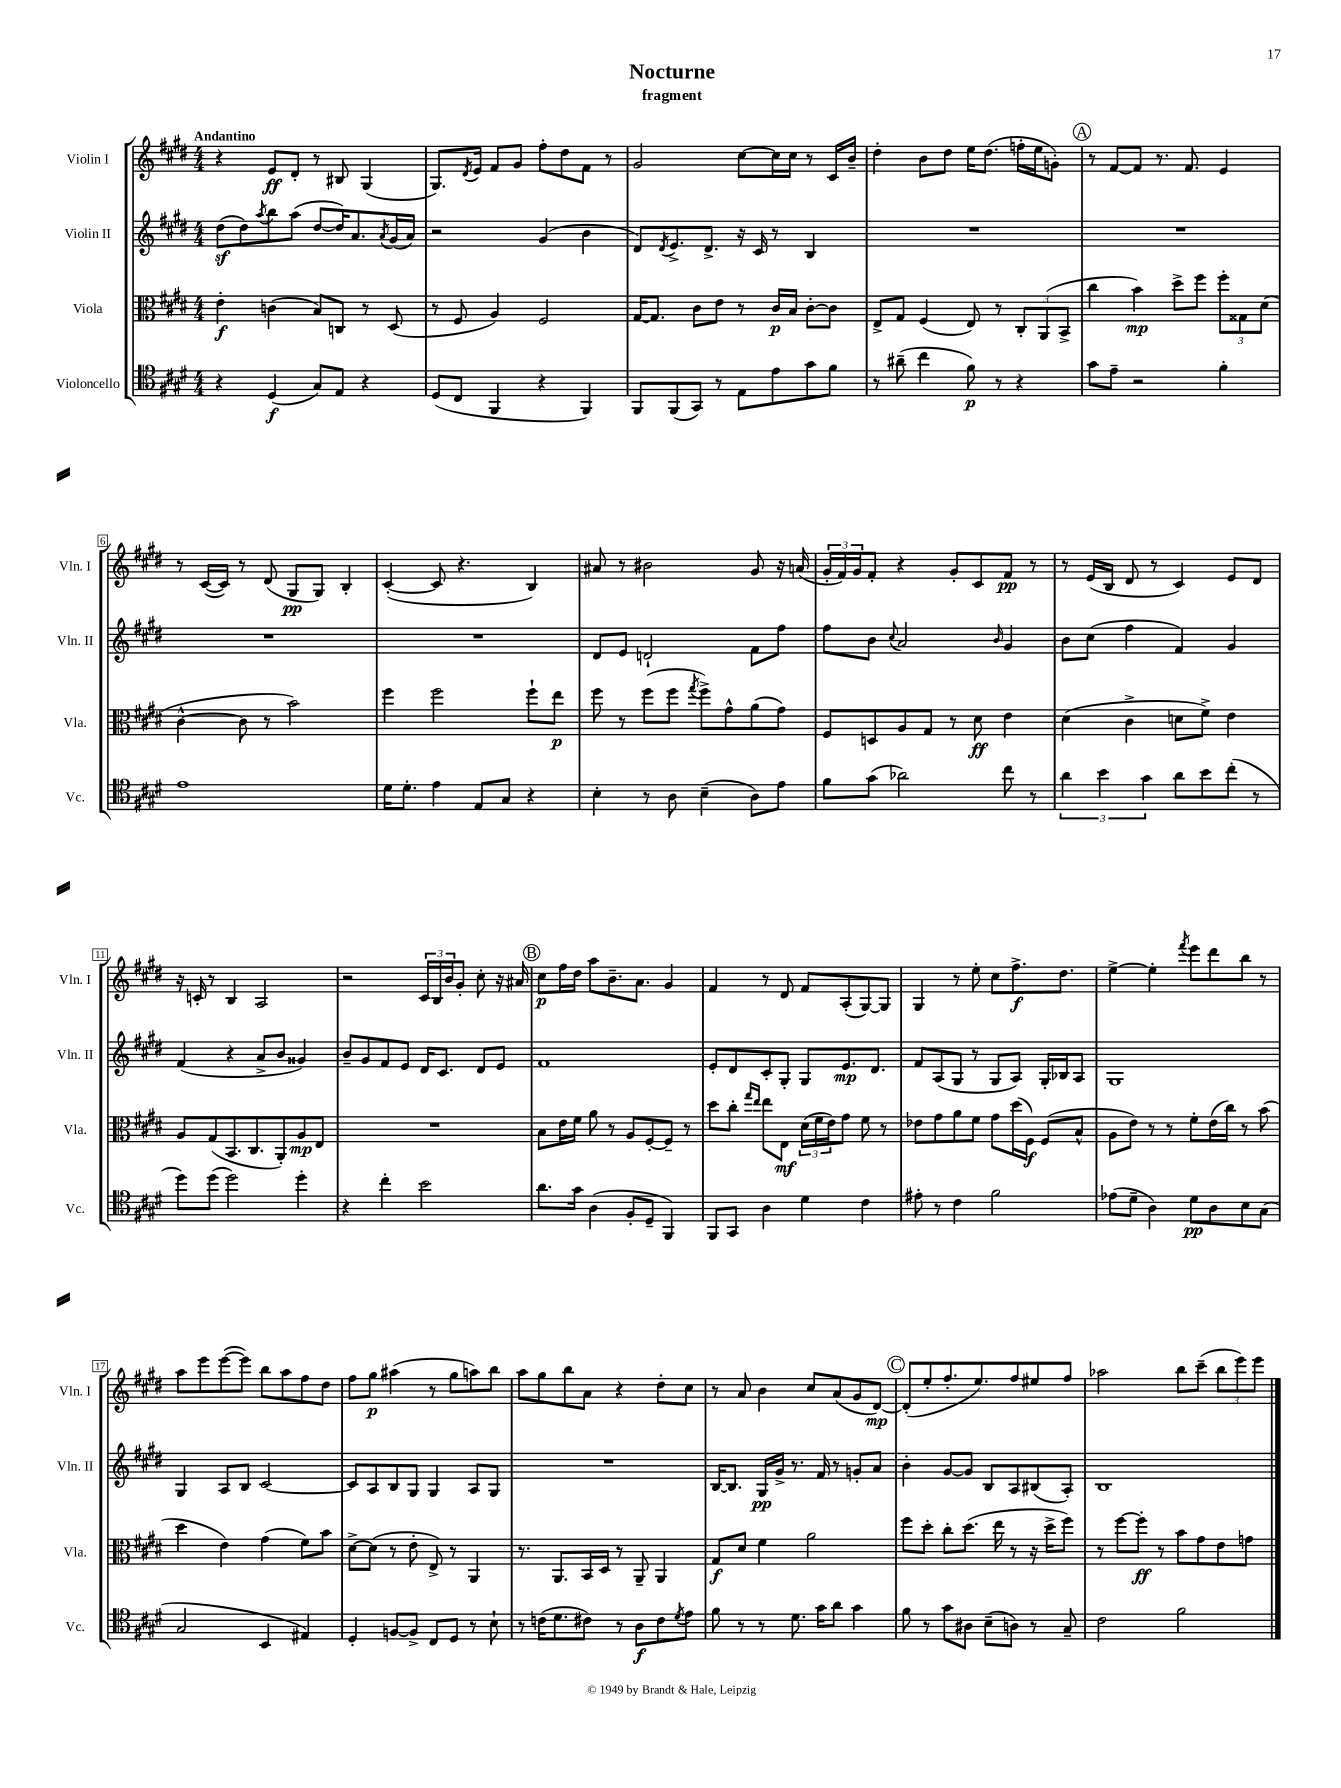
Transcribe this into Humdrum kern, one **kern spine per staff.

**kern	**kern	**kern	**kern
*staff4	*staff3	*staff2	*staff1
*clefC4	*clefC3	*clefG2	*clefG2
*k[f#c#g#d#]	*k[f#c#g#d#]	*k[f#c#g#d#]	*k[f#c#g#d#]
*M4/4	*M4/4	*M4/4	*M4/4
4r	4e'\	(8dd#\L	4r
.	.	8dd#\)	.
.	.	8qaa/	.
(4D#/	(4c\	8bb\	8e/L
.	.	(8aa\J	8d#'/J
8G#/L)	8B/L)	[8dd#/L	8r
8E/J	8C/J	16dd#/]K)	8B#/
.	.	8.a/	.
4r	8r	.	(4G#/
.	.	8qa/	.
.	(8D#/	(16g#/L	.
.	.	16a/JJ)	.
=	=	=	=
(8D#/L	8r	2r	8.G#/L)
8C#/J	8F#/	.	.
.	.	.	8qd#/
.	.	.	16e/Jk
4FF#/	4A/)	.	8f#/L
.	.	.	8g#/J
4r	2F#/	(4g#/	8ff#'\L
.	.	.	8dd#\
4FF#/)	.	4b\	8f#\J
.	.	.	8r
=	=	=	=
8FF#/L	[16G#/LK	8d#/L)	2g#/
.	8.G#/]J	.	.
.	.	8qd#/	.
(8FF#/	.	8.e^/	.
8GG#/J)	8c#\L	.	.
.	.	8.d#^/J	.
8r	8e\J	.	.
8E\L	8r	16r	[8cc#\L
.	.	16c#/	.
8e\	16c#/LL	8r	16cc#\]L
.	16B/JJ	.	16cc#\JJ
8g#\	[8c#'\L	4B/	8r
8f#\J	8c#\]J	.	16c#/LL
.	.	.	16b~/JJ
=	=	=	=
8r	8E^/L	1r	4dd#'\
(8a#~\	8G#/J	.	.
4cc#\	(4F#/	.	8b\L
.	.	.	8dd#\J
8f#\)	8E/)	.	16ee\LK
.	.	.	(8.dd#\J
8r	8r	.	.
4r	12C#'/L	.	16ff'\LL
.	.	.	16ee\J
.	(12AA/	.	.
.	.	.	8g'\J)
.	12BB^/J	.	.
=	=	=	=
8g#\L	4cc#\	1r	8r
8e~\J	.	.	[8f#/L
2r	4b\)	.	8f#/]J
.	.	.	8.r
.	8dd#^\L	.	.
.	.	.	8.f#/
.	8ff#\J	.	.
4f#'\	12ff#'\L	.	4e/
.	12G##\	.	.
.	(12d#\J	.	.
=	=	=	=
1e	[4c#^^\	1r	8r
.	.	.	([16c#/LL
.	.	.	16c#/]JJ)
.	8c#\]	.	8r
.	8r	.	(8d#/
.	2b\)	.	8G#/L
.	.	.	8G#/J)
.	.	.	4B'/
=	=	=	=
16d#\LK	4ff#\	1r	([4c#'/
8.d#'\J	.	.	.
4e\	2ff#\	.	8c#/]
.	.	.	4.r
8E/L	.	.	.
8G#/J	.	.	.
4r	8ff#`\L	.	4B/)
.	8ee\J	.	.
=	=	=	=
4B'\	8ff#\	8d#/L	8a#/
.	8r	8e/J	8r
8r	(8ff#\L	2d`/	2b#\
8A\	8ff#\J	.	.
.	8qgg#/	.	.
(4B~\	8ff#^\L)	.	.
.	8g#^^\	.	.
8A\L)	(8a\	8f#\L	8g#/
8e\J	8g#\J)	8ff#\J	16r
.	.	.	(16a/
=	=	=	=
8f#\L	8F#/L	8ff#\L	24g#'/LL
.	.	.	24f#/)
.	.	.	24g#/J
(8g#\J	8D/	8b\J	8f#'/J
.	.	8qqcc#/	.
2a-\)	8A/	2a/	4r
.	8G#/J	.	.
.	8r	.	8g#'/L
.	8d#\	.	8c#/
.	.	16qqb/	.
8cc#\	4e\	4g#/	8f#/J
8r	.	.	8r
=	=	=	=
6a\	(4d#\	8b\L	8r
.	.	(8cc#\J	(16e/LL
6b\	.	.	.
.	.	.	16B/JJ
.	4c#^\	4ff#\	8d#/
6g#\	.	.	.
.	.	.	8r
8a\L	8d\L	4f#/)	4c#/)
8b\	8f#^\J)	.	.
(8cc#'\J	4e\	4g#/	8e/L
8r	.	.	8d#/J
=	=	=	=
8dd#\L)	8A/L	(4f#/	16r
.	.	.	16c'/
(8dd#\J	(8G#/	.	8r
2dd#\)	8.BB/	4r	4B/
.	8.C#/	.	.
.	.	8a^/L	2A/
.	8AA'/)	8b/J	.
4dd#'\	8A/	4g##/)	.
.	8E/J	.	.
=	=	=	=
4r	1r	8b~/L	2r
.	.	8g#/	.
4cc#'\	.	8f#/	.
.	.	8e/J	.
2b\	.	16d#/LK	24c#/LL
.	.	.	24B/
.	.	8.c#/J	.
.	.	.	24b/J
.	.	.	8g#'/J
.	.	8d#/L	8cc#'\
.	.	8e/J	16r
.	.	.	16a#/
=	=	=	=
8.a\L	8B\L	1f#	8cc#\L
.	16e\L	.	16ff#\L
16g#\Jk	16f#\JJ	.	16dd#\JJ
(4A\	8a\	.	8aa\L
.	8r	.	8.b~\
8F#'/L	8A/L	.	.
.	.	.	8.a\J
8D#~/J	[8F#'/	.	.
4FF#/)	8F#~/]J	.	4g#/
.	8r	.	.
=	=	=	=
8FF#/L	8dd#\L	8e'/L	4f#/
8GG#/J	8cc#'\J	8d#/	.
.	16qqgg#/LL	.	.
.	16qqee/JJ	.	.
4A\	8ee\L	8c#'/	8r
.	8E\J	8G#'/J	8d#/
4d#\	(24d#\LL	8G#/L	8f#/L
.	24f#\	.	.
.	24e\J)	.	.
.	8g#\J	8.e/	(8A'/
4c#\	8f#\	.	[8G#/)
.	.	8.d#/J	.
.	8r	.	8G#/]J
=	=	=	=
8e#'\	8e-\L	8f#/L	4G#/
8r	8g#\	(8A/	.
4c#\	8a\	8G#/J	8r
.	8f#\J	8r	8ee'\
2f#\	8g#\L	8G#/L	8cc#\L
.	(16dd#\L	8A/J)	8.ff#^\
.	16F#\JJ)	.	.
.	(8F#/L	16G#'/LL	.
.	.	16B-/J	8.dd#\J
.	8B^^/J	8A/J	.
=	=	=	=
(8e-\L	8A\L	1G#	[4ee^\
8d#~\J	8e\J)	.	.
4A\)	8r	.	4ee'\]
.	8r	.	.
.	.	.	8qfff#/
8d#\L	8f#'\L	.	8eee\L
8A\	(16e\L	.	8ddd#\
.	16cc#\JJ)	.	.
8B\	8r	.	8bb\J
(8G#\J	(8b\	.	8r
=	=	=	=
2G#/	4dd#\	4G#/	8aa\L
.	.	.	8eee\
.	4e\)	8A/L	([8eee\
.	.	8B/J	8eee\]J)
4BB/	(4g#\	[2c#/	8bb\L
.	.	.	8aa\
4E#/)	8f#\L)	.	8ff#\
.	8b\J	.	8dd#\J
=	=	=	=
4D#'/	[8d#^\L	8c#/]L	8ff#\L
.	(8d#\]J	8A/	8gg#\J
[8F/L	8r	8B/	(4aa#\
8F^/]J	8e'\	8G#/J	.
8C#/L	8E^/)	4G#/	8r
8D#/J	8r	.	8gg#\L
8r	4AA/	8A/L	8aa\)
8B`\	.	8G#/J	8bb\J
=	=	=	=
8r	8.r	1r	8aa\L
(16c\LK	.	.	8gg#\
8.d#\	8.AA/L	.	.
.	.	.	8bb\
8c#\J)	16BB/L	.	8a\J
.	16D#/JJ	.	.
8r	8r	.	4r
8A\L	8AA~/	.	.
8c#\	4AA/	.	8dd#'\L
8qd#/	.	.	.
8e\J	.	.	8cc#\J
=	=	=	=
8f#\	8G#/L	[16B/LK	8r
.	.	8.B/]J	.
8r	8d#/J	.	8a/
8r	4f#\	16G#/LL	4b\
.	.	16g#^/JJ	.
8.d#\	.	8.r	.
.	2a\	.	8cc#/L
16g#\LK	.	16f#/	.
8a\J	.	8r	(8a/
4g#\	.	8g'/L	8g#/
.	.	8a/J	[8d#/J)
=	=	=	=
8f#\	8ff#\L	4b'\	(8d#'/]L
8r	8dd#'\J	.	8ee'/
8g#\L	8cc#'\L	[8g#/L	8.ff#'/
8A#\J	(8.dd#\J	8g#/]J	.
.	.	.	8.ee/)
(8B~\L	.	8B/L	.
.	16ee\	.	.
8A\J)	8r	8A/	8ff#/
8r	16r	(8B#/	8ee#/
.	16dd#^\LK	.	.
8G#~/	8ff#\J)	8A'/J)	8ff#/J
=	=	=	=
2c#\	8r	1B	2aa-\
.	[8ff#\L	.	.
.	8ff#'\]J	.	.
.	8r	.	.
2f#\	8b\L	.	8bb\L
.	8g#\	.	(8ccc#~\J
.	8e\	.	12bb\L
.	.	.	12eee\)
.	8g\J	.	.
.	.	.	12eee\J
==	==	==	==
*-	*-	*-	*-
